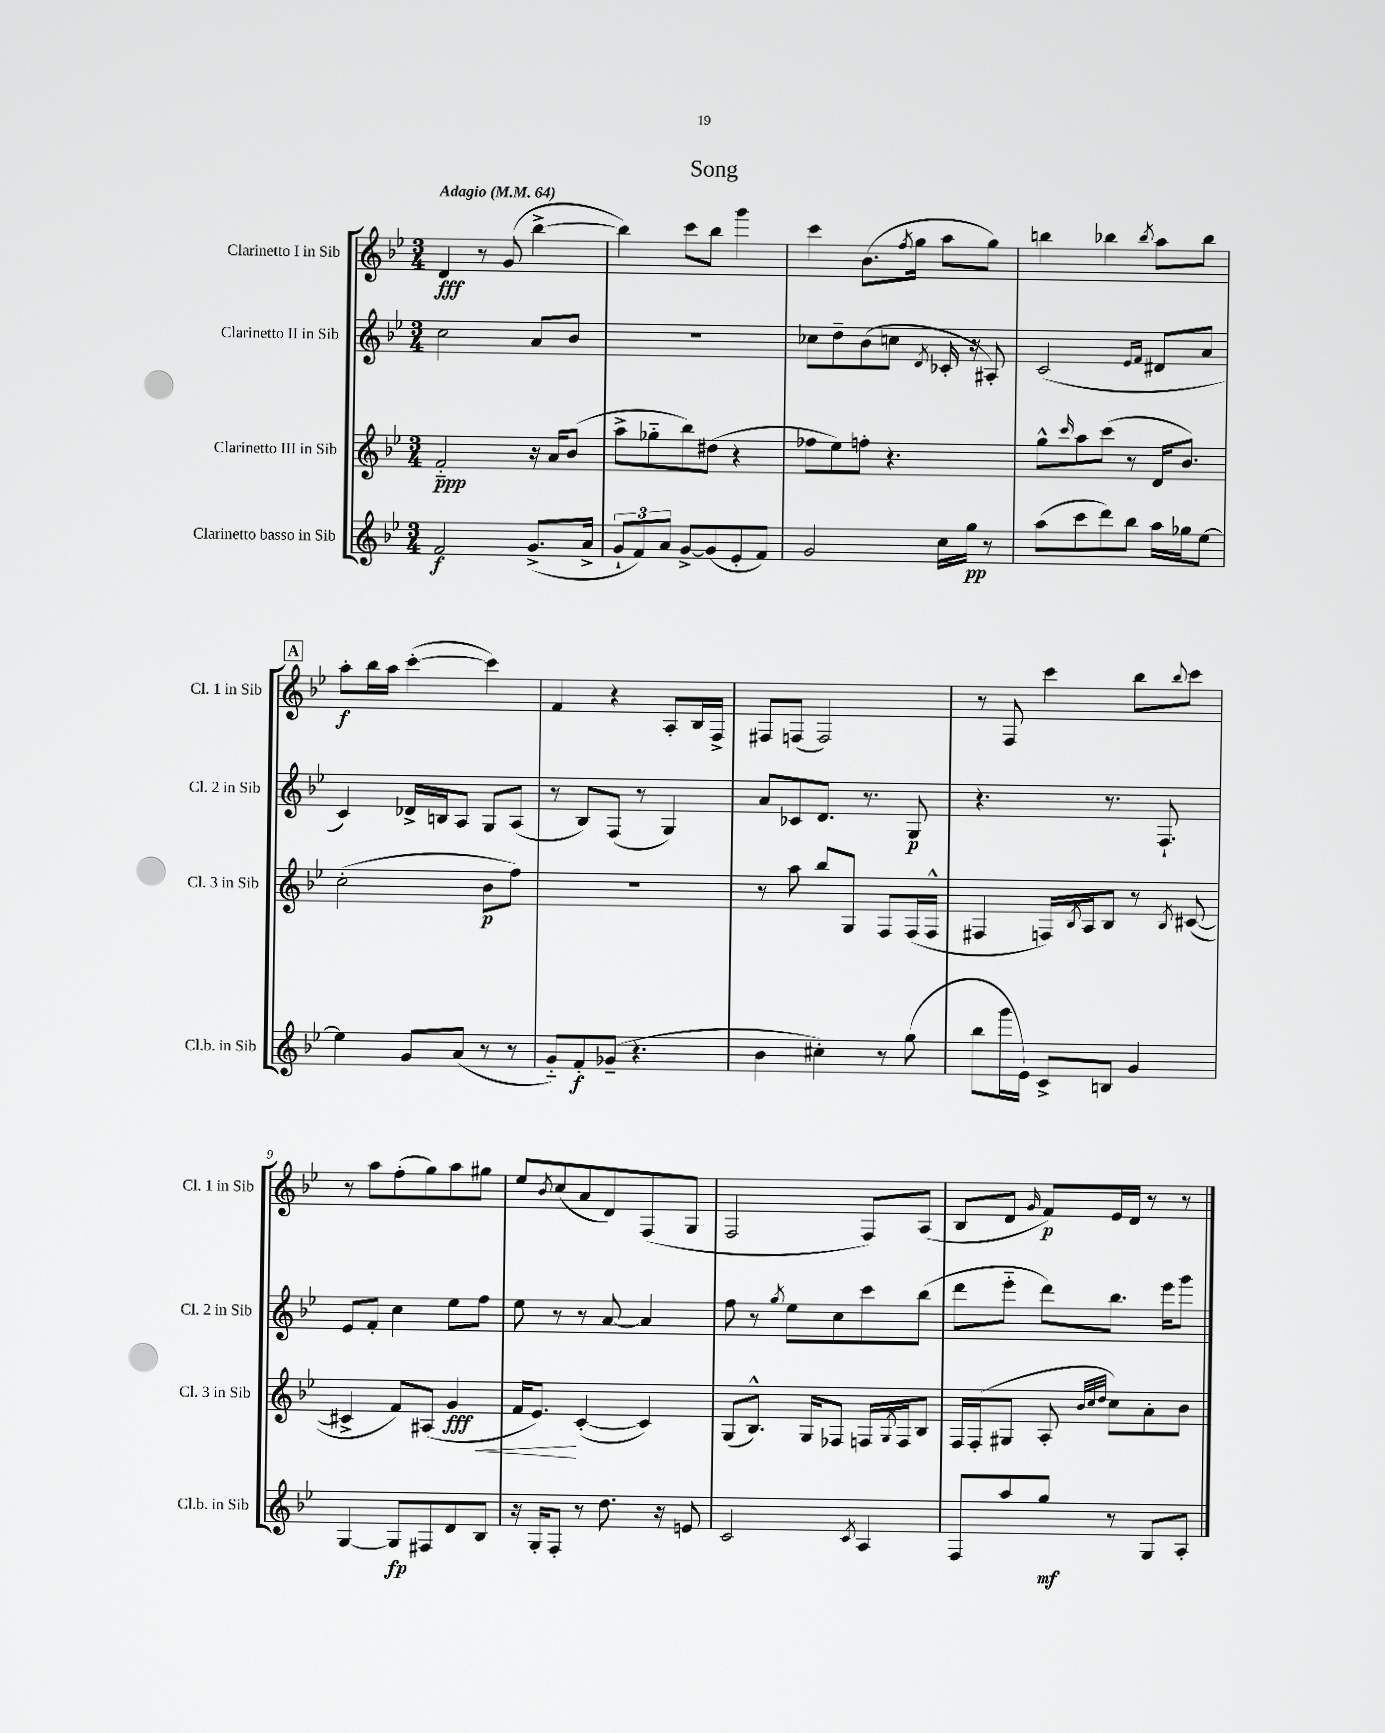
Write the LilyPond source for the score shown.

\header { title = "Song" }
<<
\new StaffGroup <<
\new Staff = "s0" \with { instrumentName = "Clarinetto I in Sib" shortInstrumentName = "Cl. 1 in Sib" } {
    \clef treble \key bes \major \numericTimeSignature \time 3/4 \tempo "Adagio" 4 = 64
    d'4\fff r8 g'8( bes''4~-> |
    bes''4) c'''8 bes''8 g'''4 |
    c'''4 bes'8.( \acciaccatura { f''8 } g''16 a''8 g''8) |
    b''4 bes''4 \acciaccatura { bes''8 } a''8 bes''8 |
    \mark \markup { \box "A" } a''8-.\f bes''16 a''16 c'''4~-.( c'''4) |
    f'4 r4 a8-. bes16 f16-> |
    fis8 f8( f2) |
    r8 f8 c'''4 bes''8 \appoggiatura { bes''8 } c'''8 |
    r8 a''8 f''8-.( g''8) a''8 gis''8 |
    ees''8 \acciaccatura { bes'8 } c''8( a'8 d'8) f8( g8 |
    f2 f8) a8( |
    bes8 d'8 \grace { g'16 } f'8\p) ees'16 d'16 r8 r8 \bar "|." |
}
\new Staff = "s1" \with { instrumentName = "Clarinetto II in Sib" shortInstrumentName = "Cl. 2 in Sib" } {
    \clef treble \key bes \major \numericTimeSignature \time 3/4
    c''2 a'8 bes'8 |
    R2. |
    ces''8 d''8-- bes'8( c''8 \acciaccatura { d'8 } ces'16-. r16 ais8-.) |
    c'2( \grace { ees'16 f'16 } dis'8 a'8 |
    \mark \markup { \box "A" } c'4) des'16-> b16 a8 g8 a8( |
    r8 bes8) f8( r8 g4) |
    a'8 ces'8 d'8. r8. g8\p |
    r4. r8. f8.-! |
    ees'8 f'8-. c''4 ees''8 f''8 |
    ees''8 r8 r8 a'8~ a'4 |
    f''8 r8 \acciaccatura { g''8 } ees''8 c''8 c'''8 bes''8( |
    d'''8 ees'''8-_ d'''8) bes''8. ees'''16 g'''8 \bar "|." |
}
\new Staff = "s2" \with { instrumentName = "Clarinetto III in Sib" shortInstrumentName = "Cl. 3 in Sib" } {
    \clef treble \key bes \major \numericTimeSignature \time 3/4
    f'2-_\ppp r16 a'16 bes'8( |
    a''8-> ges''8-_ bes''8) dis''8( r4 |
    fes''8 ees''8) f''8-. r4. |
    g''8-^ \grace { c'''16 } a''8 c'''8( r8 d'16 bes'8.) |
    \mark \markup { \box "A" } c''2-.( bes'8\p f''8) |
    R2. |
    r8 a''8 bes''8 g8 f8 f16( f16-^ |
    fis4 f16) \acciaccatura { bes8 } a16 bes8 r8 \acciaccatura { bes8 } cis'8~( |
    cis'4-> f'8) ais8( g'4\fff\< |
    f'16 ees'8.\!) c'4~-.( c'4) |
    g8( bes8.-^) g16 fes8 f16 \acciaccatura { g8 } f16 bes8 |
    f16 f16-.( gis8 a8-. \grace { bes'32 c''32 d''32 } c''8) a'8-. bes'8 \bar "|." |
}
\new Staff = "s3" \with { instrumentName = "Clarinetto basso in Sib" shortInstrumentName = "Cl.b. in Sib" } {
    \clef treble \key bes \major \numericTimeSignature \time 3/4
    f'2\f g'8.->( a'16-> |
    \tuplet 3/2 { g'8-! f'8) a'8 } g'8~-> g'8( ees'8-. f'8) |
    g'2 c''16 g''16\pp r8 |
    a''8( c'''8 d'''8) bes''8 a''16 ges''16 ees''8~ |
    \mark \markup { \box "A" } ees''4 g'8 a'8( r8 r8 |
    g'8-_) f'8-.\f ges'8--( r4. |
    bes'4 cis''4-.) r8 g''8( |
    bes''8 g'''16 ees'16) c'8-> b8 g'4 |
    g4~ g8\fp fis8 d'8 bes8 |
    r16 g16-. f8-. r8 d''8. r16 e'8 |
    c'2 \acciaccatura { c'8 } a4 |
    f8 a''8 g''8\mf r8 g8 a8-. \bar "|." |
}
>>
>>
